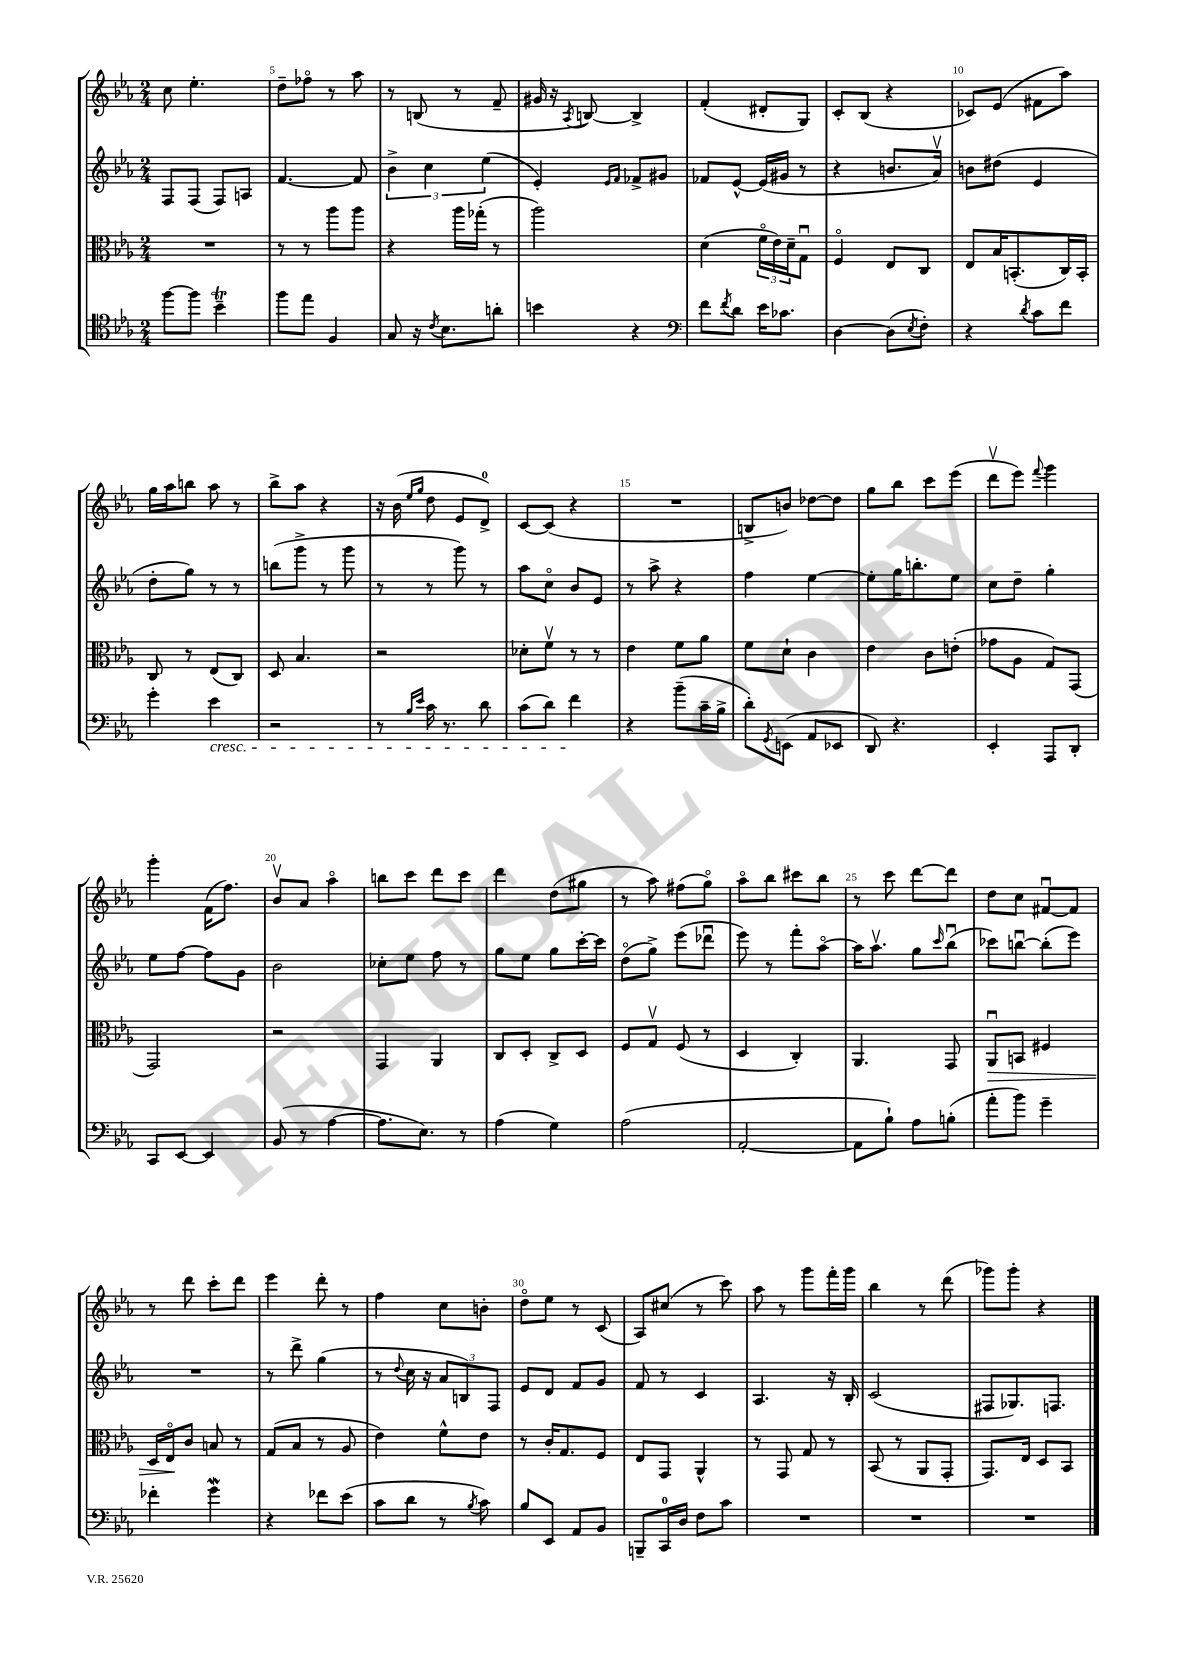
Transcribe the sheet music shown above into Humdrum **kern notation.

**kern	**kern	**dynam	**kern	**kern
*part4	*part3	*part3	*part2	*part1
*staff4	*staff3	*staff3	*staff2	*staff1
*clefC4	*clefC3	*	*clefG2	*clefG2
*k[b-e-a-]	*k[b-e-a-]	*	*k[b-e-a-]	*k[b-e-a-]
*M2/4	*M2/4	*	*M2/4	*M2/4
=4	=4	=4	=4	=4
[8ff\L	2r	.	8F/L	8cc\
8ff\J]	.	.	(8F/J	4.ee-'\
4b-T~\	.	.	8F/L)	.
.	.	.	8An/J	.
=5	=5	=5	=5	=5
8ff\L	8r	.	[4.f/	8dd~\L
8ee-\J	8r	.	.	8ff-X\J
4F/	8aa-\L	.	.	8r
.	8aa-\J	.	8f/]	8aa-\
=6	=6	=6	=6	=6
8G/	4r	.	6b-^\	8r
16r	.	.	.	(8Bn/
.	.	.	6cc\	.
8qc/	.	.	.	.
8.B-\L	.	.	.	.
.	16aa-\LL	.	.	8r
.	(16gg-X'\JJ	.	.	.
.	.	.	(6ee-\	.
8an'\J	8r	.	.	8f~/
=7	=7	=7	=7	=7
4bn\	2aa-\)	.	4e-'/)	16g#X/
.	.	.	.	16r
.	.	.	.	8qA-/
.	.	.	.	[8Bn/)
.	.	.	16qqe-/LL	.
.	.	.	16qqf/JJ	.
4r	.	.	8f-X^/L	4B^/]
.	.	.	8g#X/J	.
=8	=8	=8	=8	=8
*clefF4	*	*	*	*
8f\L	(4d\	.	8f-X/L	(4f'/
8qf/	.	.	.	.
8d\J	.	.	[8e-^^/J	.
16e-\KL	24f\LL	.	(16e-/LL]	8d#X'/L
.	24e-\)	.	.	.
8.c-X\J	.	.	16g#X/JJ	.
.	24d~\J	.	.	.
.	8Gu\J	.	8r	8G/J)
=9	=9	=9	=9	=9
[4D\	4F/	.	4r	8c'/L
.	.	.	.	(8B-/J
(8D\L]	8E-/L	.	8.bn/L	4r
8qE-/	.	.	.	.
8F'\J)	8C/J	.	.	.
.	.	.	16a-v/Jk)	.
=10	=10	=10	=10	=10
4r	8E-/L	.	8bn\L	8c-X/L)
.	16B-/K	.	(8dd#X\J	(8e-/J
.	(8.BBn'/	.	.	.
8qd/	.	.	.	.
8c\L	.	.	4e-/	8f#X\L
8f\J	16C/L)	.	.	8aa-\J)
.	16BB'/JJ	.	.	.
!!LO:LB:g=z
=11	=11	=11	=11	=11
4g'\	8C/	.	8dd'\L	16gg\LL
.	.	.	.	16aa-\J
.	8r	.	8gg\J)	8bbn\J
!LO:TX:b:i:t=cresc.	!	!	!	!
4e-\	(8E-/L	.	8r	8aa-\
.	8C/J)	.	8r	8r
=12	=12	=12	=12	=12
2r	8D/	.	(8bbn\L	8bb-^\L
.	4.B-/	.	8ggg^\J	8aa-\J
.	.	.	8r	4r
.	.	.	8ggg\	.
=13	=13	=13	=13	=13
8r	2r	.	8r	16r
.	.	.	.	(16b-\
16qqB-/LL	.	.	.	16qqee-/LL
16qqe-/JJ	.	.	.	16qqgg/JJ
16c\	.	.	8r	8dd\
8.r	.	.	.	.
.	.	.	8ggg\)	8e-/L
8d\	.	.	8r	8d^/J)
=14	=14	=14	=14	=14
(8c\L	8d-X'\L	.	8aa-\L	[8c/L
8d\J)	8fv\J	.	8cc\J	(8c/J]
4f\	8r	.	8b-/L	4r
.	8r	.	8e-/J	.
=15	=15	=15	=15	=15
4r	4e-\	.	8r	2r
.	.	.	8aa-^\	.
(8b-~\L	8f\L	.	4r	.
16c~\L	8a-\J	.	.	.
16B-^\JJ	.	.	.	.
=16	=16	=16	=16	=16
8d'\L)	8f\L	.	4ff\	8Bn^/L
8qGG/	.	.	.	.
(8EEn\J	8d`\J	.	.	8bn/J)
8AA-/L	4c\	.	[4ee-\	[8dd-X\L
8EE-X/J	.	.	.	8dd-\J]
=17	=17	=17	=17	=17
8DD/)	4e-\	.	8ee-'\L]	8gg\L
4.r	.	.	16gg\K	8bb-\J
.	.	.	8.bbn'\	.
.	8c\L	.	.	8ccc\L
.	(8en'\J	.	8ee-\J	(8eee-\J
=18	=18	=18	=18	=18
4EE-'/	8g-X\L	.	8cc\L	8dddv\L
.	8A-\J	.	8dd~\J	8eee-\J)
.	.	.	.	8qqfff/
8AAA-/L	8G/L)	.	4gg'\	4ggg\
8DD'/J	(8GG/J	.	.	.
!!LO:LB:g=z
=19	=19	=19	=19	=19
8CC/L	2GG/)	.	8ee-\L	4ggg'\
[8EE-/J	.	.	[8ff\J	.
4EE-/]	.	.	8ff\L]	(16f\KL
.	.	.	.	8.ff\J)
.	.	.	8g\J	.
=20	=20	=20	=20	=20
(8BB-/	2r	.	2b-\	8b-v/L
8r	.	.	.	8a-/J
[4A-\	.	.	.	4aa-\
=21	=21	=21	=21	=21
8.A-\L]	4GG/	.	8cc-X'\L	8bbn\L
.	.	.	8ee-\J	8ccc\J
8.E-\J)	.	.	.	.
.	4AA-/	.	8ff\	8ddd\L
8r	.	.	8r	8ccc\J
=22	=22	=22	=22	=22
(4A-\	8C/L	.	8gg\L	4ddd\
.	8D'/J	.	8ee-\J	.
4G\)	8C^/L	.	8gg\L	(8dd\L
.	8D/J	.	[16ccc'\L	8gg#X\J
.	.	.	16ccc\JJ]	.
=23	=23	=23	=23	=23
(2A-\	8F/L	.	(8dd\L	8r
.	8Gv/J	.	8gg^\J)	8aa-\)
.	(8F/	.	(8eee-\L	(8ff#X\L
.	8r	.	8ddd-Xu\J	8gg\J)
=24	=24	=24	=24	=24
[2AA-'/	4D/	.	8eee-\)	8aa-\L
.	.	.	8r	8bb-\J
.	4C'/)	.	8fff'\L	8ccc#X\L
.	.	.	[8aa-\J	8bb-\J
=25	=25	=25	=25	=25
8AA-\L]	4.AA-/	.	16aa-\KL]	8r
.	.	.	8.aa-v\J	.
8B-`\J)	.	.	.	8ccc\
8A-\L	.	.	8gg\L	[8ddd\L
.	.	.	16qqccc/	.
(8Bn'\J	8GG/	.	(8bb-u\J	8ddd\J]
=26	=26	=26	=26	=26
!	!	!LO:HP:b	!	!
8a-'\L	8AA-u/L	>	8ccc-X\L)	8dd\L
8b-\J)	8BBn/J	.	[8bbnu\J	8cc\J
4g~\	4F#X/	.	(8bb'\L]	[8f#Xu/L
.	.	.	8eee-\J)	8f#/J]
!!LO:LB:g=z
=27	=27	=27	=27	=27
4f-X'\	16D/LL	.	2r	8r
.	16E-/J	.	.	.
.	8c/J	]	.	8ddd\
4gW\	8Bn/	.	.	8ccc'\L
.	8r	.	.	8ddd\J
=28	=28	=28	=28	=28
4r	(8G/L	.	8r	4eee-\
.	8B-/J	.	8ddd^\	.
8f-X\L	8r	.	(4gg\	8ddd'\
(8e-\J	8A-/	.	.	8r
=29	=29	=29	=29	=29
8c\L	4e-\)	.	8r	4ff\
.	.	.	8qqdd/	.
8d\J	.	.	16cc\	.
.	.	.	16r	.
8r	8f^^\L	.	12a-/L	8cc\L
.	.	.	12Bn/)	.
8qB-/	.	.	.	.
8c\)	8e-\J	.	.	8bn'\J
.	.	.	12F/J	.
=30	=30	=30	=30	=30
8B-/L	8r	.	8e-/L	8dd\L
8EE-/J	16c'/KL	.	8d/J	8ee-\J
.	8.G/	.	.	.
8AA-/L	.	.	8f/L	8r
8BB-/J	8F/J	.	8g/J	(8c/
=31	=31	=31	=31	=31
8BBBn~/L	8E-/L	.	8f/	8A-/L)
16CC/L	8GG/J	.	8r	(8cc#X/J
16D/JJ	.	.	.	.
8F\L	4AA-^^/	.	4c/	8r
8c\J	.	.	.	8ccc\)
=32	=32	=32	=32	=32
2r	8r	.	4.A-/	8aa-\
.	8GG/	.	.	8r
.	8G/	.	.	8ggg\L
.	8r	.	16r	16fff'\L
.	.	.	16B-'/	16ggg\JJ
=33	=33	=33	=33	=33
2r	(8BB-/	.	(2c/	4bb-\
.	8r	.	.	.
.	8AA-/L	.	.	8r
.	8GG'/J	.	.	(8ddd\
=34	=34	=34	=34	=34
2r	8.GG/L)	.	8F#X/L	8ggg-X\L)
.	.	.	8.G-X/)	8ggg-'\J
.	16E-/Jk	.	.	.
.	8D/L	.	.	4r
.	.	.	8.Fn/J	.
.	8BB-/J	.	.	.
==	==	==	==	==
*-	*-	*-	*-	*-
